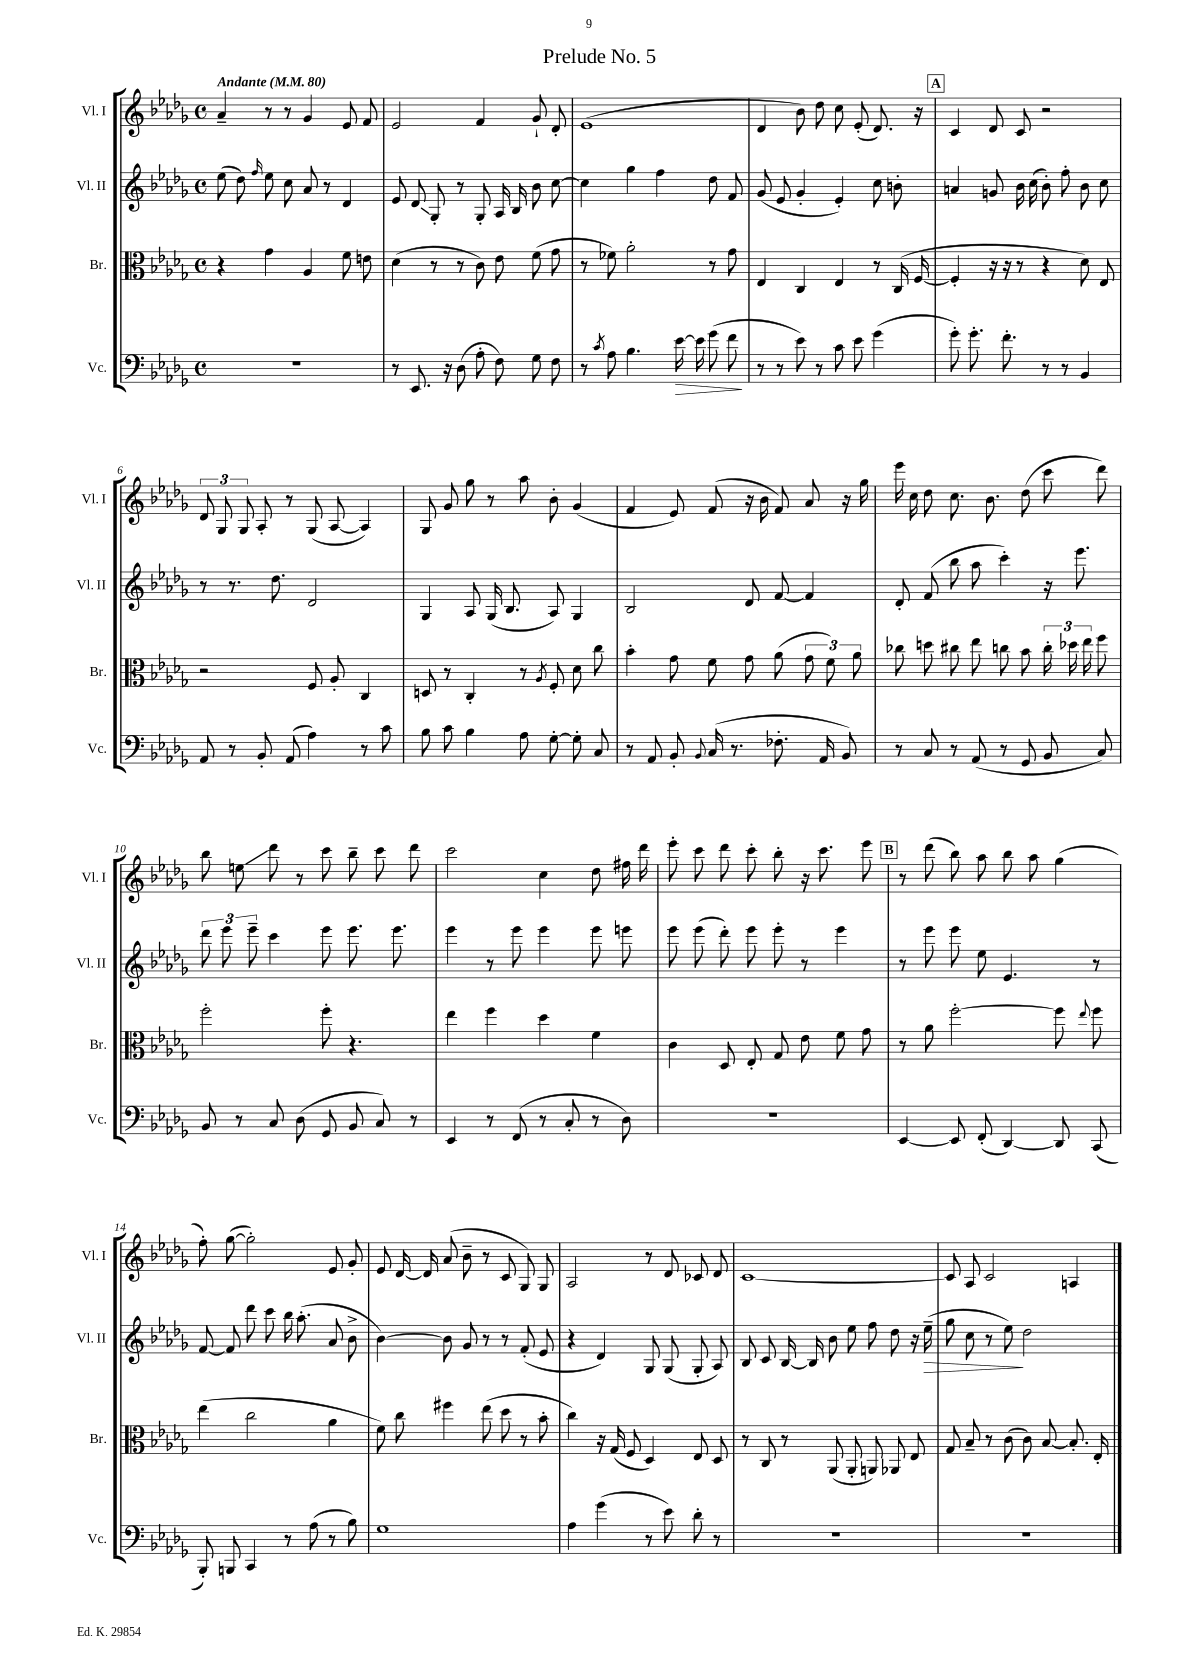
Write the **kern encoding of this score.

**kern	**kern	**kern	**kern
*staff4	*staff3	*staff2	*staff1
*clefF4	*clefC3	*clefG2	*clefG2
*k[b-e-a-d-g-]	*k[b-e-a-d-g-]	*k[b-e-a-d-g-]	*k[b-e-a-d-g-]
*M4/4	*M4/4	*M4/4	*M4/4
*met(c)	*met(c)	*met(c)	*met(c)
*MM80	*MM80	*MM80	*MM80
1r	4r	(8ee-	4a-~
.	.	8dd-)	.
.	.	16qqff	.
.	4g-	8ee-	8r
.	.	8cc	8r
.	4A-	8a-	4g-
.	.	8r	.
.	8f	4d-	8e-
.	8e	.	8f
=	=	=	=
8r	(4d-	8e-	2e-
8.EE-	.	8d-	.
.	8r	8G-'	.
16r	.	.	.
(8D-	8r	8r	.
8A-'	8c)	8G-'	4f
8F)	8e-	16A-	.
.	.	16B-	.
8G-	(8f	8b-	8g-`
8F	8g-	[8cc	8d-'
=	=	=	=
8r	8r	4cc]	(1e-
8qc	.	.	.
8A-	8f-)	.	.
4.B-	2a-'	4gg-	.
.	.	4ff	.
[16e-	.	.	.
16e-]	.	.	.
(8g-	8r	8dd-	.
8f	8g-	8f	.
=	=	=	=
8r	4E-	(8g-	4d-
8r	.	8e-	.
8e-)	4C	4g-'	8b-)
8r	.	.	8dd-
8c	4E-	4e-')	8cc
8e-	.	.	(8e-'
(4g-	8r	8cc	8.d-)
.	(16C	8b'	.
.	[16F	.	16r
=	=	=	=
8g-')	4F']	4a	4c
8.g-'	.	.	.
.	16r	8g	8d-
8.f'	16r	.	.
.	8r	16b-	8c
.	.	(16cc	.
8r	4r	8b-')	2r
8r	.	8ff'	.
4BB-	8d-)	8b-	.
.	8E-	8cc	.
=	=	=	=
8AA-	2r	8r	12d-
.	.	.	12G-
8r	.	8.r	.
.	.	.	12G-
8BB-'	.	.	8A-'
.	.	8.dd-	.
(8AA-	.	.	8r
4A-)	8F	2d-	(8G-
.	8A-'	.	[8A-
8r	4C	.	4A-])
8c	.	.	.
=	=	=	=
8B-	8D	4G-	8G-
8c	8r	.	8g-
4B-	4C'	8A-	8gg-
.	.	(16G-	8r
.	.	8.B-	.
8A-	8r	.	8aa-
.	8qA-	.	.
[8G-'	8F'	8A-)	8b-'
8G-']	8d-	4G-	(4g-
8C	8cc	.	.
=	=	=	=
8r	4b-'	2B-	4f
8AA-	.	.	.
8BB-'	8g-	.	8e-)
8qqBB-	.	.	.
(16C	8f	.	(8f
8.r	.	.	.
.	8g-	8d-	16r
.	.	.	16b-
8.F-'	(8a-	[8f	8f)
.	12g-	4f]	8a-
16AA-	.	.	.
.	12f)	.	.
8BB-)	.	.	16r
.	12a-	.	.
.	.	.	16gg-
=	=	=	=
8r	8cc-	8d-'	16eee-
.	.	.	16cc
8C	8dd	(8f	8dd-
8r	8cc#	8bb-	8.cc
(8AA-	8ee-	8aa-	.
.	.	.	8.b-
8r	8cc	4ccc')	.
8GG-	8b-	.	(8dd-
8BB-	24cc'	16r	8ccc
.	24dd-	.	.
.	.	8.eee-	.
.	24ee-	.	.
8C)	8ff	.	8ddd-)
=	=	=	=
8BB-	2ff'	12ddd-	8bb-
.	.	12eee-	.
8r	.	.	8ee
.	.	12eee-~	.
8C	.	4ccc	8ddd-
(8D-	.	.	8r
8GG-	8ff'	8eee-	8ccc
8BB-	4.r	8.eee-	8bb-~
8C)	.	.	8ccc
.	.	8.eee-	.
8r	.	.	8ddd-
=	=	=	=
4EE-	4ee-	4eee-	2ccc
8r	4ff	8r	.
(8FF	.	8eee-	.
8r	4dd-	4eee-	4cc
8C'	.	.	.
8r	4f	8eee-	8dd-
8D-)	.	8eee	16ff#
.	.	.	16ddd-
=	=	=	=
1r	4c	8eee-	8eee-'
.	.	(8eee-	8ccc
.	8D-	8ddd-')	8ddd-
.	8E-'	8eee-	8ccc'
.	8G-	8eee-'	8bb-'
.	8e-	8r	16r
.	.	.	8.ccc
.	8f	4eee-	.
.	8g-	.	8eee-
=	=	=	=
[4EE-	8r	8r	8r
.	8a-	8eee-	(8ddd-
8EE-]	[2ff'	8eee-	8bb-)
(8FF'	.	8ee-	8aa-
[4DD-)	.	4.e-	8bb-
.	.	.	8aa-
8DD-]	8ff]	.	(4gg-
.	8qqee-	.	.
(8CC	8ff	8r	.
=	=	=	=
8BBB-')	(4ee-	[8f	8ff')
8BBB	.	8f]	([8gg-
4CC	2cc	8ddd-	2gg-'])
.	.	8ccc	.
8r	.	16bb-	.
.	.	(8.aa-'	.
(8A-	.	.	.
8r	4a-	8a-	8e-
8B-)	.	8b-^	8g-'
=	=	=	=
1G-	8f)	[4b-)	8e-
.	8cc	.	[16d-
.	.	.	16d-]
.	4ff#	8b-]	(8a-
.	.	8g-	8b-~
.	(8ee-	8r	8r
.	8dd-	8r	8c
.	8r	(8f'	8G-)
.	8b-'	8e-	8G-
=	=	=	=
4A-	4cc)	4r	2A-
(4g-	16r	4d-)	.
.	(16G-	.	.
.	8F	.	.
8r	4D-)	8G-	8r
8e-)	.	(8G-	8d-
8d-'	8E-	8G-'	8c-
8r	8D-	8A-)	8d-
=	=	=	=
1r	8r	8B-	[1c
.	8C	8c	.
.	8r	[16B-	.
.	.	16B-]	.
.	(8AA-	8b-	.
.	8AA-'	8ee-	.
.	8AA)	8ff	.
.	8AA-	8dd-	.
.	8E-	16r	.
.	.	(16ee-~	.
=	=	=	=
1r	8G-	8gg-	8c]
.	8B-~	8cc	8A-
.	8r	8r	2c
.	(8c	8ee-)	.
.	8c)	2dd-	.
.	[8B-	.	.
.	8.B-']	.	4A
.	16E-'	.	.
==	==	==	==
*-	*-	*-	*-
